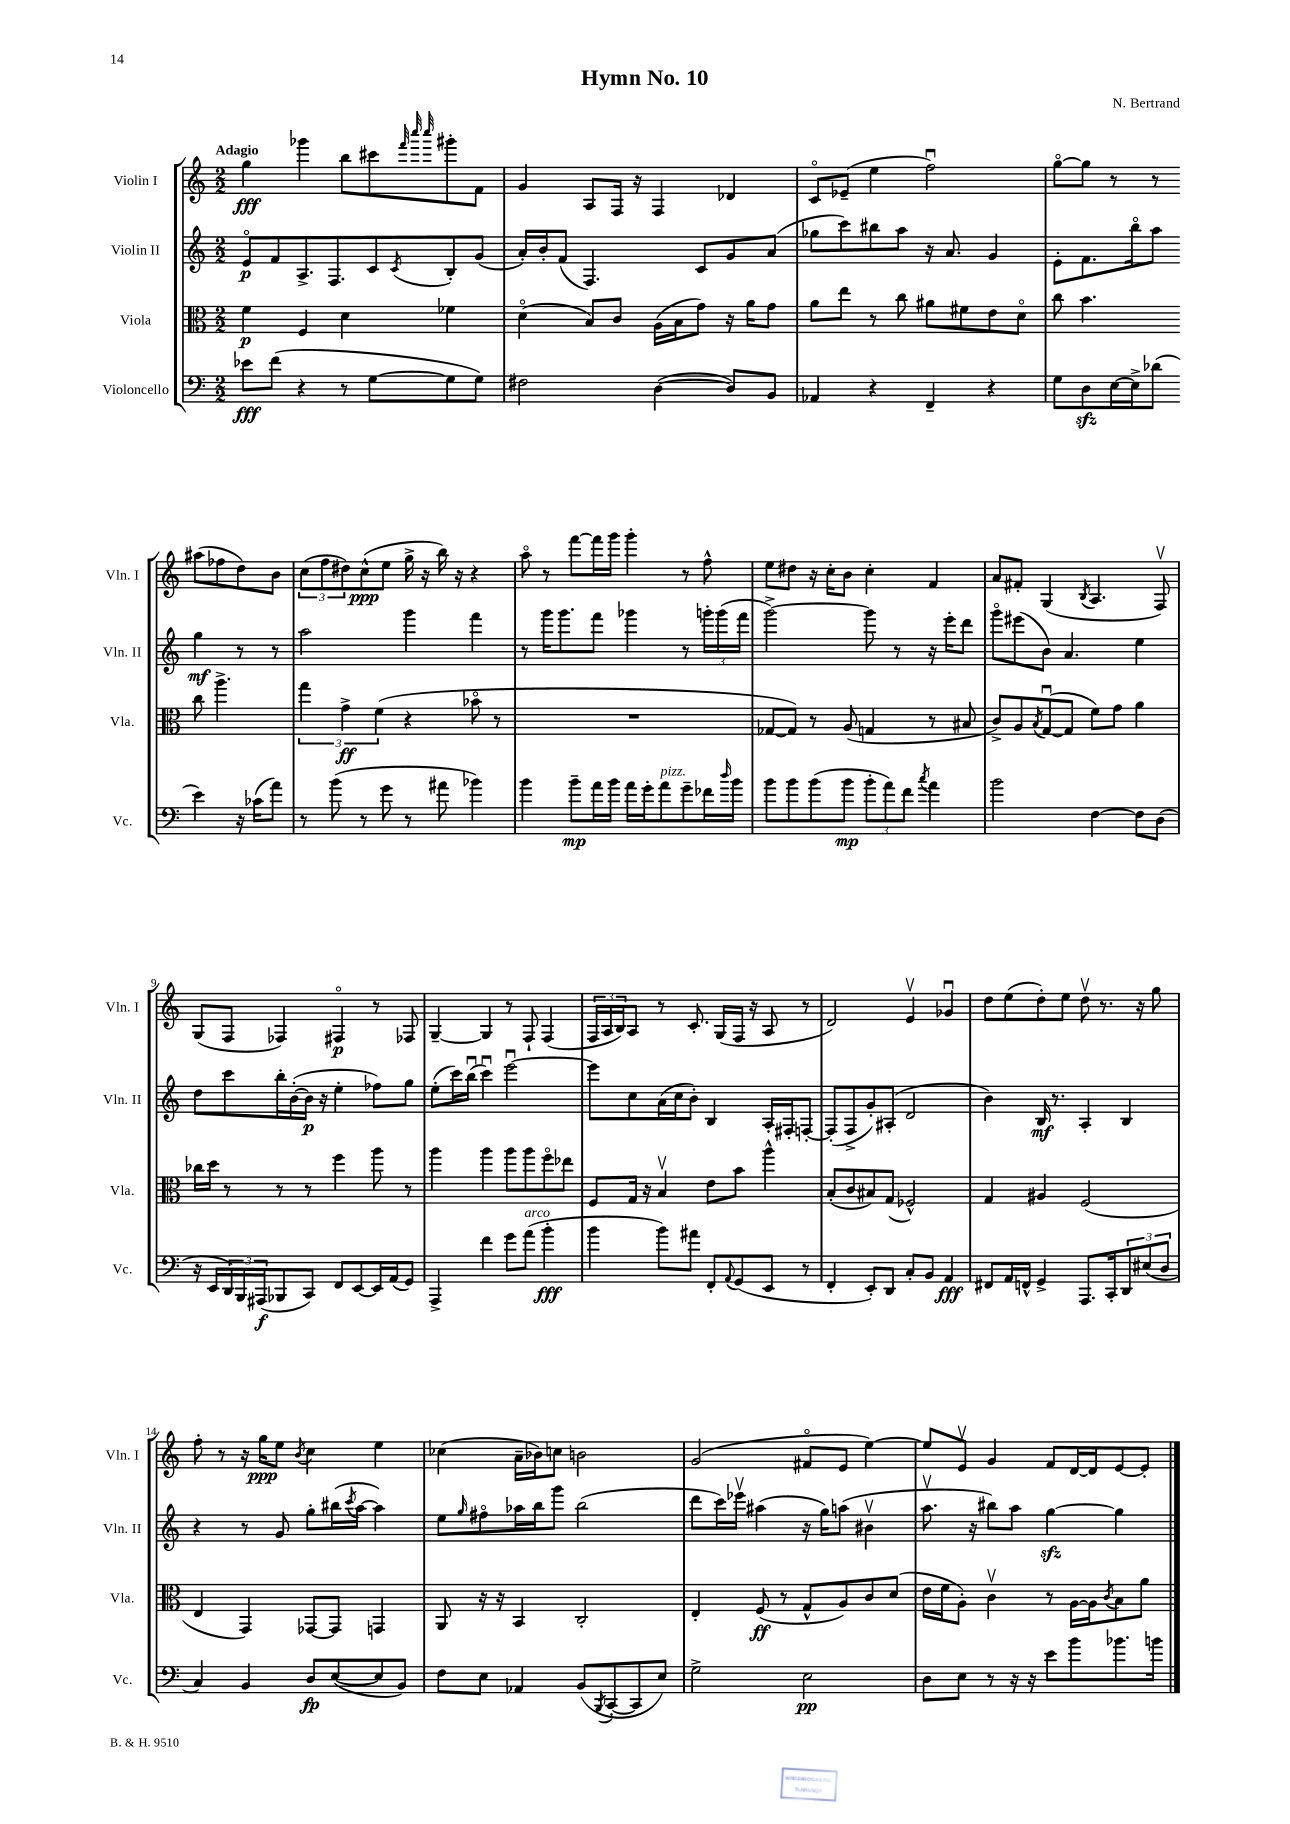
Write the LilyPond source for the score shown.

\header { title = "Hymn No. 10" composer = "N. Bertrand" }
<<
\new StaffGroup <<
\new Staff = "s0" \with { instrumentName = "Violin I" shortInstrumentName = "Vln. I" } {
    \clef treble \key c \major \numericTimeSignature \time 2/2 \tempo "Adagio"
    g''4\fff ges'''4 b''8 cis'''8 \grace { f'''32 c''''32 c''''32 } gis'''8-. f'8 |
    g'4 a8 f16 r16 f4 des'4 |
    c'8\flageolet ees'8--( e''4 f''2\downbow) |
    g''8~\flageolet g''8 r8 r8 ais''8( fes''8 d''8) b'8 |
    \tuplet 3/2 { c''8( f''8 dis''8) } c''8-^\ppp( e''8 g''16-> r16 b''16) r16 r4 |
    a''8\flageolet r8 f'''8~ f'''16 g'''16 g'''4-. r8 f''8-^ |
    e''8 dis''8 r16 c''16-. b'8 c''4-. f'4 |
    a'8 fis'8-. g4( \acciaccatura { b8 } a4. f8\upbow) |
    g8( f8 fes4) fis4\flageolet\p r8 fes8 |
    g4~-- g4 r8 f8-! f4( |
    \tuplet 3/2 { f16 a16 b16) } a8 r8 c'8.-. g16( f16 r16 a8 r8 |
    d'2) e'4\upbow ges'4\downbow |
    d''8 e''8( d''8-.) e''8 d''8\upbow r8. r16 g''8 |
    f''8-. r8 r16 g''16\ppp e''8 \acciaccatura { b'8 } c''4 e''4 |
    ces''4( a'16-- bes'16) c''8 b'2 |
    g'2( fis'8\flageolet e'8 e''4~) |
    e''8 e'8\upbow g'4 f'8 d'16~ d'16 e'8~ e'8-. \bar "|." |
}
\new Staff = "s1" \with { instrumentName = "Violin II" shortInstrumentName = "Vln. II" } {
    \clef treble \key c \major \numericTimeSignature \time 2/2
    e'8\flageolet\p f'8 a8.-> f8. c'8 \acciaccatura { c'8 } b8-. g'8( |
    a'16-.) b'16-. f'8( f4.) c'8 g'8 a'8( |
    ges''8 c'''8) bis''8 a''8 r16 a'8. g'4 |
    e'8-. f'8. b''16\flageolet a''8 g''4\mf r8 r8 |
    a''2 g'''4 f'''4 |
    r8 g'''16 g'''8. f'''8 ges'''4 r8 \tuplet 3/2 { g'''16-. g'''16( f'''16 } |
    g'''2~->) g'''8 r8 r16 e'''16-. d'''8 |
    g'''8\flageolet eis'''8( b'8) a'4. e''4 |
    d''8 c'''8 b''16-. b'16~-.( b'16\p r16 e''4-. fes''8) g''8 |
    e''8-.( c'''16) b''16\downbow( c'''4\downbow) e'''2~\downbow |
    e'''8 c''8 a'16( c''16 b'8-.) b4 a16-. fis16-. f8~-. |
    f8-.( f8-> g'8-.) ais8-.( d'2 |
    b'4) b16\mf r8. a4-. b4 |
    r4 r8 g'8 g''8-. bis''16( \acciaccatura { c'''8 } a''16~ a''4) |
    e''8 \grace { g''16 } fis''8\flageolet aes''16 b''16 g'''8 b''2( |
    d'''8 c'''16) ees'''16\upbow ais''4( r16 g''16) a''8( bis'4\upbow |
    a''8.\upbow r16 bis''8) a''8 g''4~\sfz g''4 \bar "|." |
}
\new Staff = "s2" \with { instrumentName = "Viola" shortInstrumentName = "Vla." } {
    \clef alto \key c \major \numericTimeSignature \time 2/2
    f'4\p f4 d'4 fes'4 |
    d'4\flageolet( b8) c'8 a16( b16 g'8) r16 a'16 g'8 |
    a'8 e''8 r8 c''8 ais'8 fis'8 e'8 d'8\flageolet |
    c''8 b'4. c''8 a''4.-> |
    \tuplet 3/2 { g''4 g'4->\ff f'4( } r4 bes'8\flageolet r8 |
    R1 |
    ges8~ ges8) r8 a8( g4 r8 bis8 |
    c'8->) a8 \acciaccatura { b8 } g8~\downbow( g8 f'8) g'8 a'4 |
    ces''16 d''16 r8 r8 r8 f''4 a''8 r8 |
    a''4 a''4 a''8 a''8 f''8\flageolet ees''8 |
    f8 g16 r16 b4\upbow e'8 b'8 a''4-^ |
    b8-.( c'8 bis8) g8( fes2-^) |
    g4 ais4 f2( |
    e4 g,4) ges,8~ ges,8 g,4 |
    a,8 r16 r16 b,4 c2-. |
    e4-. f8\ff( r8 g8-^ a8) c'8 d'8( |
    e'16 f'16 a8-.) c'4\upbow r8 a16~ a16 \acciaccatura { c'8 } b8 a'8 \bar "|." |
}
\new Staff = "s3" \with { instrumentName = "Violoncello" shortInstrumentName = "Vc." } {
    \clef bass \key c \major \numericTimeSignature \time 2/2
    ees'8\fff f'8( r4 r8 g8~ g8 g8) |
    fis2 d4~( d8) b,8 |
    aes,4 r4 f,4-- r4 |
    g8 d8\sfz e16~ e16-> des'8( e'4) r16 ces'16( a'8) |
    r8 b'8( r8 g'8 r8 ais'8 bes'4) |
    b'4 b'8--\mp a'16 b'16 a'16 g'16-. a'8^\markup { \italic "pizz." } g'8-- fes'16 \grace { d''16 } b'16 |
    b'8 b'8 b'8( b'8\mp \tuplet 3/2 { b'8-. a'8) f'8 } \acciaccatura { c''8 } a'4 |
    b'2 f4~ f8 d8( |
    r16 e,16 \tuplet 3/2 { d,16) b,,16 ais,,16\f( } bes,,8 c,8) f,8 e,8~ e,16 a,16( g,8) |
    a,,4-> f'4 g'8 a'8^\markup { \italic "arco" }( b'4-.\fff |
    b'4 b'8) ais'8 f,8-. \appoggiatura { a,8 } g,8( e,8 r8 |
    f,4-. e,8-.) d,8 c8-. b,8 a,4\fff |
    fis,8 a,16 f,16-^ g,4-> a,,8. c,16-. \tuplet 3/2 { d,8 eis8( d8 } |
    c4) b,4 d8\fp e8~( e8 b,8) |
    f8 e8 aes,4 b,8( \acciaccatura { b,,8 } c,8~-. c,8 e8) |
    g2-> e2\pp |
    d8 e8 r8 r16 r16 e'8 b'8 bes'8. b'16 \bar "|." |
}
>>
>>
